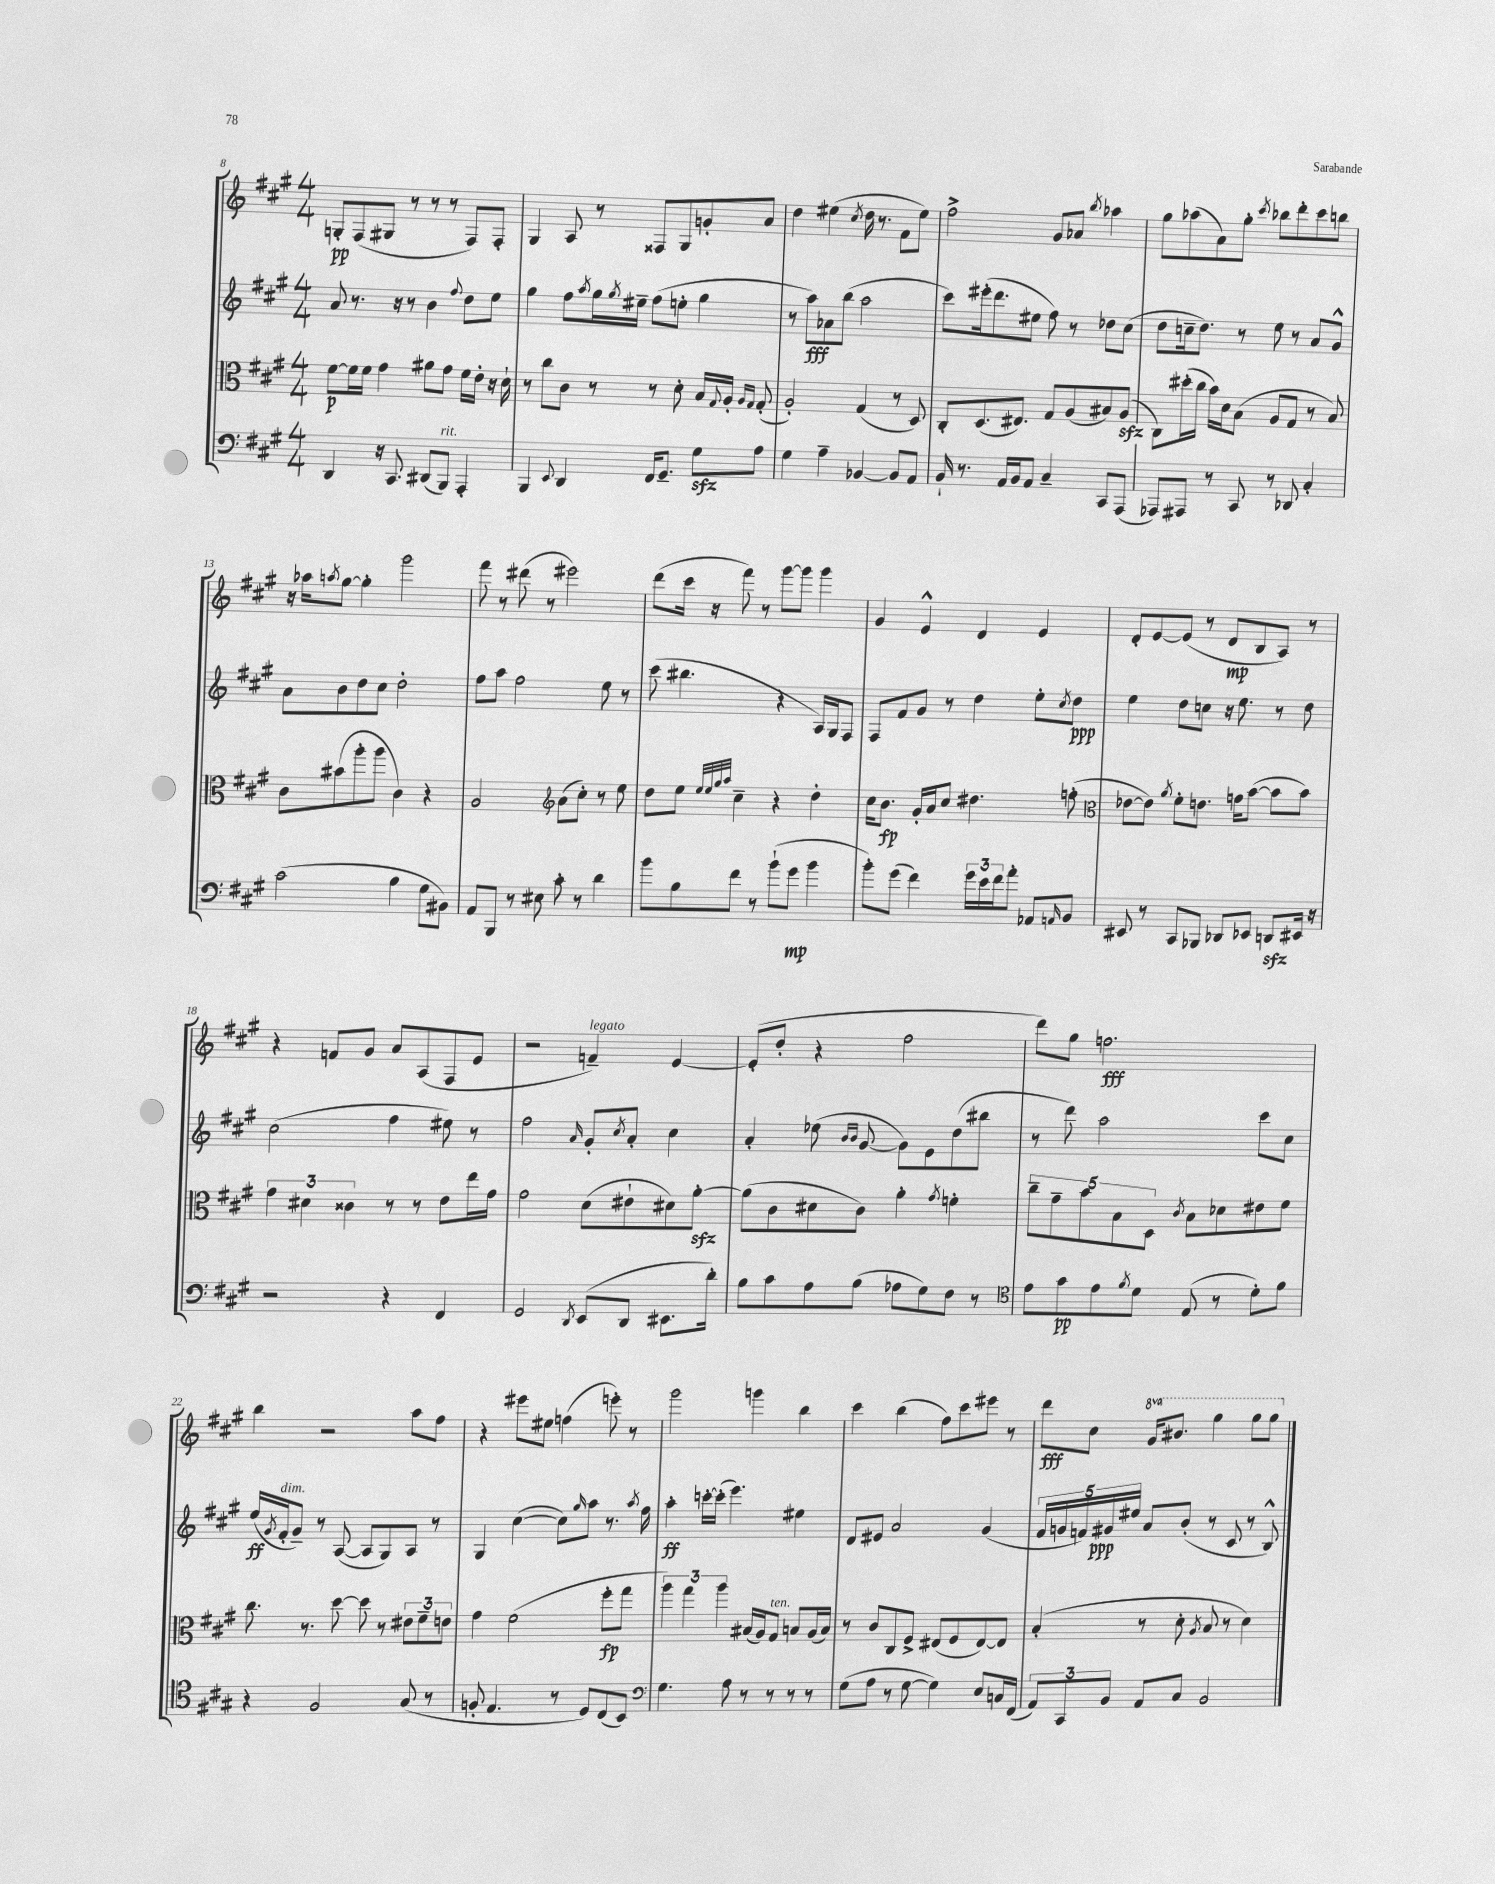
<<
\new StaffGroup <<
\new Staff = "s0" {
    \clef treble \key a \major \numericTimeSignature \time 4/4 \set Staff.ottavationMarkups = #ottavation-simple-ordinals
    g8-.\pp fis8( gis8 r8 r8 r8 fis8) fis8-. |
    gis4 a8 r8 fisis8 gis8 g'8-. a'8 |
    d''4 eis''4( \acciaccatura { cis''8 } d''16 r8. fis'8 eis''8) |
    fis''2-> gis'8 aes'8 \acciaccatura { b''8 } aes''4 |
    gis''8 aes''8( a'8) gis''8-. \acciaccatura { cis'''8 } bes''8 d'''8-. cis'''8 b''8 |
    r16 aes''16 \acciaccatura { a''8 } gis''8~ gis''4-. gis'''2 |
    fis'''8 r8 dis'''8( r8 eis'''2) |
    d'''8( cis'''16 r16 fis'''8) r8 gis'''8~ gis'''8 gis'''4 |
    gis'4 e'4-^ d'4 e'4 |
    d'8-. e'8~ e'8( r8 d'8\mp b8 a8) r8 |
    r4 f'8 gis'8 a'8 a8( fis8 e'8 |
    r2 f'4--^\markup { \italic "legato" }) e'4~ |
    e'8-.( d''8-. r4 fis''2 |
    d'''8) gis''8 f''2.\fff |
    b''4 r2 a''8 fis''8 |
    r4 eis'''8 eis''8 f''4( e'''8-.) r8 |
    gis'''2 g'''4 b''4 |
    cis'''4 b''4( fis''8) cis'''8 eis'''8 r8 |
    d'''8\fff cis''8 \ottava #1 gis''16 bis''8. gis'''4 gis'''8 gis'''8 \ottava #0 \bar "|." |
}
\new Staff = "s1" {
    \clef treble \key a \major \numericTimeSignature \time 4/4
    a'8 r8. r16 r8 b'4 \appoggiatura { fis''8 } d''8 e''8 |
    gis''4 fis''8 \acciaccatura { a''8 } gis''16 \acciaccatura { gis''8 } eis''16-- fis''8( e''8-. gis''4 |
    r8 a''8\fff) aes'8 b''8( a''2 |
    cis'''8) eis'''16-.( d'''8. eis''8 fis''8) r8 des''8 cis''8( |
    d''8 c''16-- d''8.) r8 e''8 r8 a'8 gis'8-^ |
    a'8 b'8 d''8 cis''8 d''2-. |
    fis''8 a''8 fis''2 e''8 r8 |
    cis'''8( bis''4. r4 a16) gis16 fis8 |
    fis8 fis'8 gis'8 r8 d''4 e''8-. \acciaccatura { cis''8 } d''8\ppp |
    e''4 d''8 c''8 r16 e''8. r8 d''8 |
    cis''2( fis''4 eis''8) r8 |
    fis''2 \grace { a'16 } gis'8-. \acciaccatura { cis''8 } a'8-. cis''4 |
    a'4-. ees''8( \grace { b'16 b'16 } gis'8~ gis'8) e'8 d''8( bis''8 |
    r8 d'''8) a''2 cis'''8 cis''8 |
    e''16\ff( \acciaccatura { gis'8 } fis'16-.^\markup { \italic "dim." } gis'8--) r8 a8~( a8 gis8) a8 r8 |
    gis4 cis''4~( cis''8) \grace { gis''16 } a''8 r8. \acciaccatura { a''8 } fis''16 |
    a''4-.\ff c'''16~-. c'''16-.( e'''4.) eis''4 |
    d'8 eis'8 a'2 gis'4( |
    \tuplet 5/4 { fis'16 g'16 f'16) gis'16\ppp eis''16 } a'8 b'8-.( r8 cis'8 r8 b8-^) \bar "|." |
}
\new Staff = "s2" {
    \clef alto \key a \major \numericTimeSignature \time 4/4
    fis'8~\p fis'16 fis'16 gis'4 ais'8 gis'8 fis'16 e'16-. r16 d'16-! |
    r8 cis''8 cis'8 r8 r8 d'8-. b16 \appoggiatura { gis8 } a16-. \grace { a16 gis16 } gis8-.( |
    a2-.) gis4( r8 d8) |
    cis8-. d8.( eis8.) gis8 a8( bis8) a8\sfz( |
    cis8) dis''16-.( cis''16 b'16) d'16 b8( a8 gis8 r8 b8) |
    cis'8 bis'8( a''8-. a''8 cis'4) r4 |
    a2 \clef treble a'8( cis''8-.) r8 e''8 |
    d''8 e''8 \grace { e''32 e''32 gis''32 a''32 } cis''4-- r4 d''4-. |
    cis''16 b'8.\fp gis'16-. a'16 cis''8 dis''4. f''8-.( |
    \clef alto ees'8~ ees'8) \acciaccatura { a'8 } fis'8-. e'8. g'16 b'8~( b'8 b'8) |
    \tuplet 3/2 { gis'4 dis'4 cisis'4 } r8 r8 e'8 e''16 gis'16 |
    gis'2 d'8( eis'8-! dis'8) a'8~-.\sfz |
    a'8( cis'8 dis'8 cis'8) a'4-. \acciaccatura { gis'8 } f'4-. |
    \tuplet 5/4 { cis''8-- gis'8-- b'8 b8 d8 } \acciaccatura { cis'8 } b8 des'8 eis'8 fis'8 |
    cis''8. r8. d''8~ d''8 r8 \tuplet 3/2 { eis'8 fis'8-- e'8 } |
    gis'4 fis'2( fis''8-.\fp gis''8 |
    \tuplet 3/2 { a''4) gis''4 a''4 } bis16( a16) gis8^\markup { \italic "ten." } b8 a16( b16) |
    r8 cis'8 cis8 fis8-> eis8( fis8 eis8~) eis8 |
    b4-.( r8 d'8-. \acciaccatura { a8 } b8 r8 d'4) \bar "|." |
}
\new Staff = "s3" {
    \clef bass \key a \major \numericTimeSignature \time 4/4
    d,4 r16 cis,8. dis,8( b,,8^\markup { \italic "rit." }) a,,4-. |
    b,,4 \appoggiatura { e,8 } d,4 fis,16 gis,8.-- gis8\sfz a8 |
    gis4 a4-- bes,4~ bes,8 a,8 |
    b,16-! r8. a,16 b,16 a,8 cis4-- cis,8 a,,8( |
    aes,,8) ais,,8 r8 cis,8 r8 des,8 cis4-. |
    cis'2( b4 gis8 bis,8) |
    a,8 b,,8 r8 eis8 cis'8-. r8 d'4 |
    b'8 b8 fis'8 r8 b'8-!( gis'8\mp b'4 |
    b'8-.) gis'8( fis'4) \tuplet 3/2 { gis'16 e'16 fis'16 } a'8-. aes,8 \grace { a,16 } b,8 |
    eis,8 r8 cis,8 bes,,8 des,8 ees,8 d,8\sfz eis,16 r16 |
    r2 r4 fis,4 |
    gis,2 \acciaccatura { d,8 } e,8( d,8 eis,8. d'16-.) |
    b8 cis'8 a8 b8( aes8 gis8) fis8 r8 |
    \clef tenor e'8 gis'8\pp e'8 \acciaccatura { fis'8 } d'8 e8( r8 d'8-.) fis'8 |
    r4 fis2 gis8( r8 |
    f8-. e4. r8 d8) cis8( b,8) |
    \clef bass gis4. a8 r8 r8 r8 r8 |
    gis8( a8 r8 gis8~ gis4) e8 c16 fis,16( |
    \tuplet 3/2 { a,8) cis,8 b,8 } a,8 cis8 b,2 \bar "|." |
}
>>
>>
\layout { \context { \Score currentBarNumber = #8 } }
